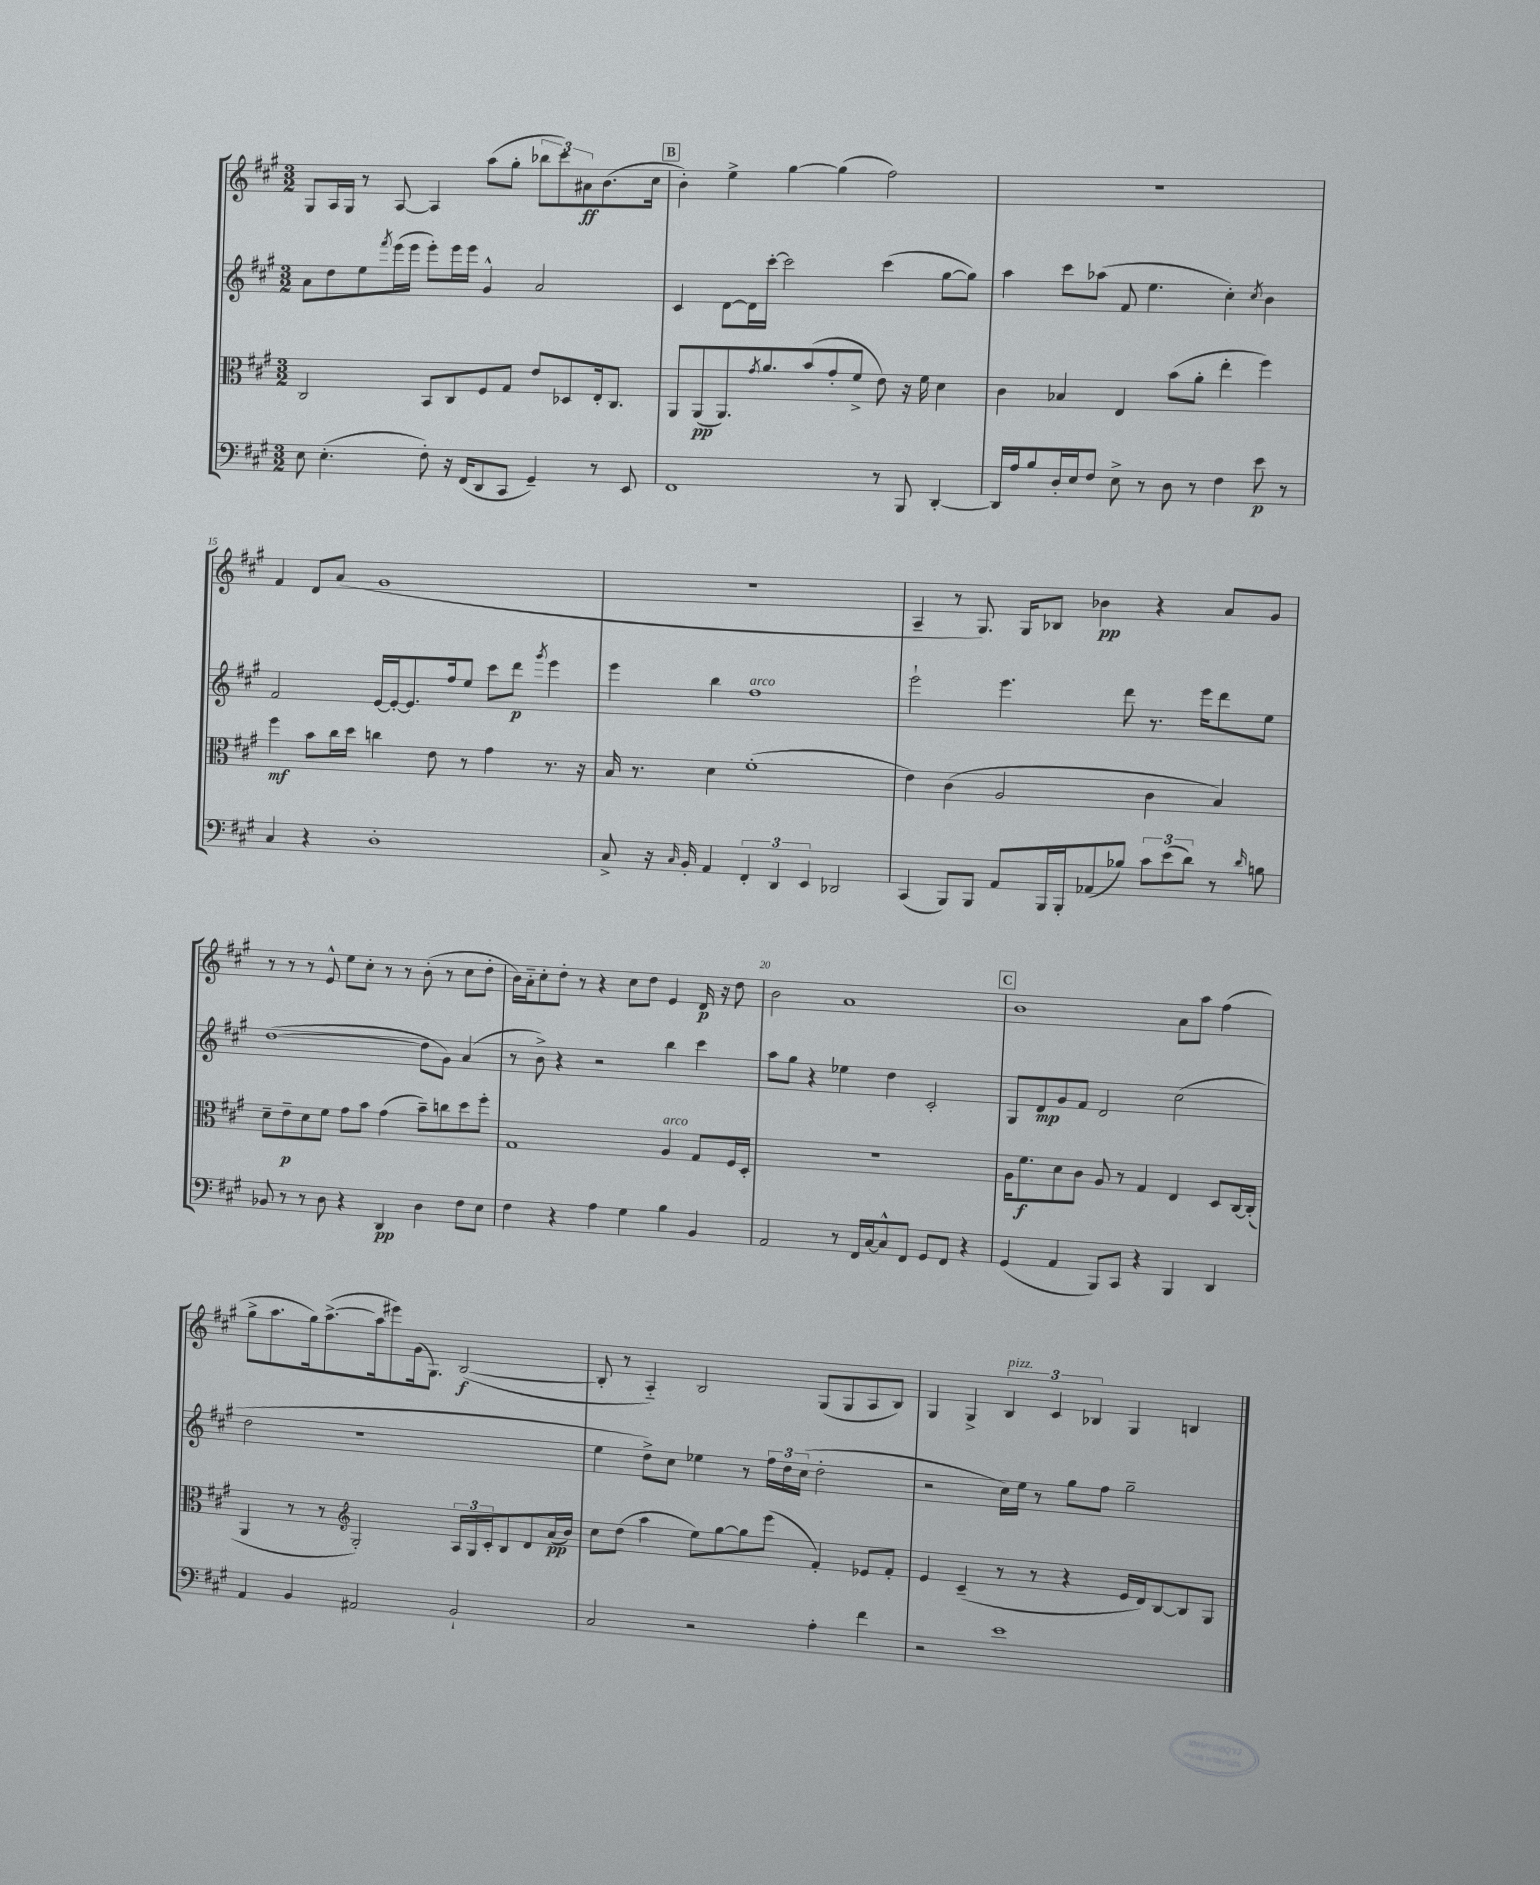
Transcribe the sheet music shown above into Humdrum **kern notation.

**kern	**dynam	**kern	**dynam	**kern	**dynam	**kern	**dynam
*part4	*part4	*part3	*part3	*part2	*part2	*part1	*part1
*staff4	*staff4	*staff3	*staff3	*staff2	*staff2	*staff1	*staff1
*clefF4	*	*clefC3	*	*clefG2	*	*clefG2	*
*k[f#c#g#]	*	*k[f#c#g#]	*	*k[f#c#g#]	*	*k[f#c#g#]	*
*M3/2	*	*M3/2	*	*M3/2	*	*M3/2	*
=12	=12	=12	=12	=12	=12	=12	=12
8E\	.	2C#/	.	8a\L	.	8G#/L	.
(4.E'\	.	.	.	8dd\	.	16A/L	.
.	.	.	.	.	.	16G#/JJ	.
.	.	.	.	8ee\	.	8r	.
.	.	.	.	8qfff#/	.	.	.
.	.	.	.	(16eee\L	.	[8A/	.
.	.	.	.	16eee\JJ	.	.	.
8F#'\)	.	8BB/L	.	8eee'\L)	.	4A/]	.
16r	.	8C#/	.	16eee\L	.	.	.
(16FF#/KL	.	.	.	16eee\JJ	.	.	.
8DD/	.	8F#/	.	4g#^^/	.	(8aa\L	.
8CC#/J	.	8G#/J	.	.	.	8gg#'\J	.
4GG#~/)	.	8e/L	.	2a/	.	12bb-X\L	.
.	.	.	.	.	.	12ccc#\)	.
.	.	8D-X/	.	.	.	.	.
.	.	.	.	.	.	12a#X\	ff
8r	.	16E'/k	.	.	.	(8.b\	.
.	.	8.C#/J	.	.	.	.	.
8EE/	.	.	.	.	.	.	.
.	.	.	.	.	.	16cc#\Jk	.
!!LO:REH:place=s1:t=B
=13	=13	=13	=13	=13	=13	=13	=13
1FF#	.	8AA/L	.	4c#/	.	4b'\)	.
.	.	(8AA/	pp	.	.	.	.
.	.	8.AA/)	.	[8d\L	.	4ee^\	.
.	.	.	.	16d\L]	.	.	.
.	.	8qg#/	.	.	.	.	.
.	.	8.a/	.	[16ccc#'\JJ	.	.	.
.	.	.	.	2ccc#\]	.	[4gg#\	.
.	.	(8b/	.	.	.	.	.
.	.	8g#'/	.	.	.	(4gg#\]	.
.	.	8f#^/J	.	.	.	.	.
8r	.	8e\)	.	(4ccc#\	.	2ff#\)	.
8BBB/	.	16r	.	.	.	.	.
.	.	16f#\	.	.	.	.	.
[4DD'/	.	4d\	.	[8gg#\L	.	.	.
.	.	.	.	8gg#\J])	.	.	.
=14	=14	=14	=14	=14	=14	=14	=14
16DD/LL]	.	4c#\	.	4aa\	.	1.r	.
16A/J	.	.	.	.	.	.	.
8B/	.	.	.	.	.	.	.
16D'/L	.	4B-X/	.	8ccc#\L	.	.	.
16E/J	.	.	.	.	.	.	.
8F#/J	.	.	.	(8aa-X\J	.	.	.
8E^\	.	4E/	.	8f#/	.	.	.
8r	.	.	.	4.ee\	.	.	.
8D\	.	(8b\L	.	.	.	.	.
8r	.	8a'\J	.	.	.	.	.
4F#\	.	4ee'\	.	4cc#'\)	.	.	.
.	.	.	.	8qcc#/	.	.	.
8e\	p	4ff#\)	.	4b\	.	.	.
8r	.	.	.	.	.	.	.
!!LO:LB:g=z
=15	=15	=15	=15	=15	=15	=15	=15
4C#/	.	4ff#\	mf	2f#/	.	4f#/	.
4r	.	8b\L	.	.	.	8d/L	.
.	.	16cc#\L	.	.	.	(8a/J	.
.	.	16dd\JJ	.	.	.	.	.
1D'	.	4ccn\	.	[16e/LL	.	1g#	.
.	.	.	.	16e'/J_	.	.	.
.	.	.	.	8.e/]	.	.	.
.	.	8e\	.	.	.	.	.
.	.	.	.	16ff#/k	.	.	.
.	.	8r	.	8ee/J	.	.	.
.	.	4g#\	.	8ccc#\L	.	.	.
.	.	.	.	8ddd\J	p	.	.
.	.	.	.	8qggg#/	.	.	.
.	.	8.r	.	4eee\	.	.	.
.	.	16r	.	.	.	.	.
=16	=16	=16	=16	=16	=16	=16	=16
8C#^/	.	16B/	.	4eee\	.	1.r	.
.	.	8.r	.	.	.	.	.
16r	.	.	.	.	.	.	.
16qqC#/	.	.	.	.	.	.	.
16BB'/	.	.	.	.	.	.	.
4AA/	.	4d\	.	4bb\	.	.	.
!	!	!	!	!LO:TX:a:i:t=arco	!	!	!
6FF#'/	.	(1f#'	.	1ff#	.	.	.
6DD/	.	.	.	.	.	.	.
6EE/	.	.	.	.	.	.	.
2DD-X/	.	.	.	.	.	.	.
=17	=17	=17	=17	=17	=17	=17	=17
(4CC#/	.	4e\)	.	2eee`\	.	4A~/	.
8BBB/L)	.	(4c#\	.	.	.	8r	.
8BBB/J	.	.	.	.	.	8.G#/)	.
8AA/L	.	2A/	.	4.eee\	.	.	.
.	.	.	.	.	.	16G#/KL	.
16BBB/L	.	.	.	.	.	8B-X/J	.
16BBB'/J	.	.	.	.	.	.	.
(8AA-X/	.	.	.	.	.	4b-X\	pp
8B-X/J)	.	.	.	8ddd\	.	.	.
12c#\L	.	4c#\	.	8.r	.	4r	.
(12e\	.	.	.	.	.	.	.
12d\J)	.	.	.	.	.	.	.
.	.	.	.	16eee\KL	.	.	.
8r	.	4B/)	.	8ddd\	.	8a/L	.
16qqd/	.	.	.	.	.	.	.
8Bn\	.	.	.	8ee\J	.	8g#/J	.
!!LO:LB:g=z
=18	=18	=18	=18	=18	=18	=18	=18
8BB-X/	.	8d~\L	.	([1dd	.	8r	.
8r	.	8e~\	p	.	.	8r	.
8r	.	8d\	.	.	.	8r	.
8D\	.	8f#\J	.	.	.	8e^^/	.
4r	.	8g#\L	.	.	.	8ee\L	.
.	.	8b\J	.	.	.	8cc#'\J	.
4DD/	pp	(4g#\	.	.	.	8r	.
.	.	.	.	.	.	8r	.
4D\	.	8b~\L)	.	8dd\L]	.	(8b'\	.
.	.	8ccn\	.	8g#\J)	.	8r	.
8F#\L	.	8dd\	.	(4a/	.	8cc#\L	.
8E\J	.	8ff#'\J	.	.	.	8dd'\J	.
=19	=19	=19	=19	=19	=19	=19	=19
4F#\	.	1G#	.	8r	.	16b\LL)	.
.	.	.	.	.	.	16a\J	.
.	.	.	.	8b^\)	.	8cc#'\	.
4r	.	.	.	4r	.	8dd'\J	.
.	.	.	.	.	.	8r	.
4A\	.	.	.	2r	.	4r	.
4G#\	.	.	.	.	.	8cc#\L	.
.	.	.	.	.	.	8dd\J	.
!	!	!LO:TX:a:i:t=arco	!	!	!	!	!
4B\	.	4A/	.	4bb\	.	4e/	.
4BB/	.	8G#/L	.	4ccc#\	.	16d/	p
.	.	.	.	.	.	16r	.
.	.	16F#/L	.	.	.	8dd\	.
.	.	16D'/JJ	.	.	.	.	.
=20	=20	=20	=20	=20	=20	=20	=20
2AA/	.	1.r	.	8aa\L	.	2b\	.
.	.	.	.	8gg#\J	.	.	.
.	.	.	.	4r	.	.	.
8r	.	.	.	4ee-X\	.	1a	.
16FF#/LL	.	.	.	.	.	.	.
[16C#/J	.	.	.	.	.	.	.
8C#^^/]	.	.	.	4dd\	.	.	.
8FF#/J	.	.	.	.	.	.	.
8GG#/L	.	.	.	2c#'/	.	.	.
8FF#/J	.	.	.	.	.	.	.
4r	.	.	.	.	.	.	.
!!LO:REH:place=s1:t=C
=21	=21	=21	=21	=21	=21	=21	=21
(4GG#/	.	16A\KL	.	8G#/L	.	1b	.
.	.	8.f#\	f	.	.	.	.
.	.	.	.	8d/	mp	.	.
4AA/	.	8d\	.	8g#/	.	.	.
.	.	8c#\J	.	8f#/J	.	.	.
8BBB/L)	.	8A/	.	2d/	.	.	.
8CC#/J	.	8r	.	.	.	.	.
4r	.	4G#/	.	.	.	.	.
4BBB/	.	4E/	.	(2cc#\	.	8a\L	.
.	.	.	.	.	.	8aa\J	.
4DD/	.	8D/L	.	.	.	(4ff#\	.
.	.	[16C#/L	.	.	.	.	.
.	.	(16C#'/JJ]	.	.	.	.	.
!!LO:LB:g=z
=22	=22	=22	=22	=22	=22	=22	=22
4AA/	.	4AA/	.	2dd\	.	8gg#^\L	.
.	.	.	.	.	.	8.aa\	.
4BB/	.	8r	.	.	.	.	.
.	.	.	.	.	.	16gg#\k)	.
.	.	8r	.	.	.	([8.aa^\	.
*	*	*clefG2	*	*	*	*	*
2AA#X/	.	2G#'/)	.	1r	.	.	.
.	.	.	.	.	.	16aa\k]	.
.	.	.	.	.	.	8eee#X\)	.
.	.	.	.	.	.	(16g#\k	.
.	.	.	.	.	.	8.G#\J)	.
2BB`/	.	24A/LL	.	.	.	([2B/	f
.	.	24G#/	.	.	.	.	.
.	.	24c#'/J	.	.	.	.	.
.	.	8B/	.	.	.	.	.
.	.	8d/	.	.	.	.	.
.	.	(16a/L	pp	.	.	.	.
.	.	16b/JJ)	.	.	.	.	.
=23	=23	=23	=23	=23	=23	=23	=23
2C#/	.	8cc#\L	.	4ee\	.	8B'/]	.
.	.	(8dd\J	.	.	.	8r	.
.	.	4aa\	.	8dd^\L)	.	4A/)	.
.	.	.	.	8cc#\J	.	.	.
2r	.	8ee\L)	.	4ee-X\	.	2B/	.
.	.	[8gg#\	.	.	.	.	.
.	.	8gg#\]	.	8r	.	.	.
.	.	(8eee\J	.	24ff#\LL	.	.	.
.	.	.	.	24dd\	.	.	.
.	.	.	.	(24cc#\JJ	.	.	.
4A'\	.	4f#'/)	.	2dd'\	.	(8G#/L	.
.	.	.	.	.	.	8G#/	.
4f#\	.	8e-X/L	.	.	.	8A/	.
.	.	8f#'/J	.	.	.	8B/J)	.
=24	=24	=24	=24	=24	=24	=24	=24
2r	.	4e/	.	2r	.	4G#/	.
.	.	(4c#~/	.	.	.	4G#^/	.
!	!	!	!	!	!	!LO:TX:a:i:t=pizz.	!
1e	.	8r	.	16cc#\LL)	.	6B/	.
.	.	.	.	16ee\JJ	.	.	.
.	.	8r	.	8r	.	.	.
.	.	.	.	.	.	6c#/	.
.	.	4r	.	8gg#\L	.	.	.
.	.	.	.	.	.	6B-X/	.
.	.	.	.	8ff#\J	.	.	.
.	.	16e/LL	.	2gg#~\	.	4G#/	.
.	.	16d/J)	.	.	.	.	.
.	.	[8B/	.	.	.	.	.
.	.	8B/]	.	.	.	4Bn/	.
.	.	8G#/J	.	.	.	.	.
==	==	==	==	==	==	==	==
*-	*-	*-	*-	*-	*-	*-	*-
